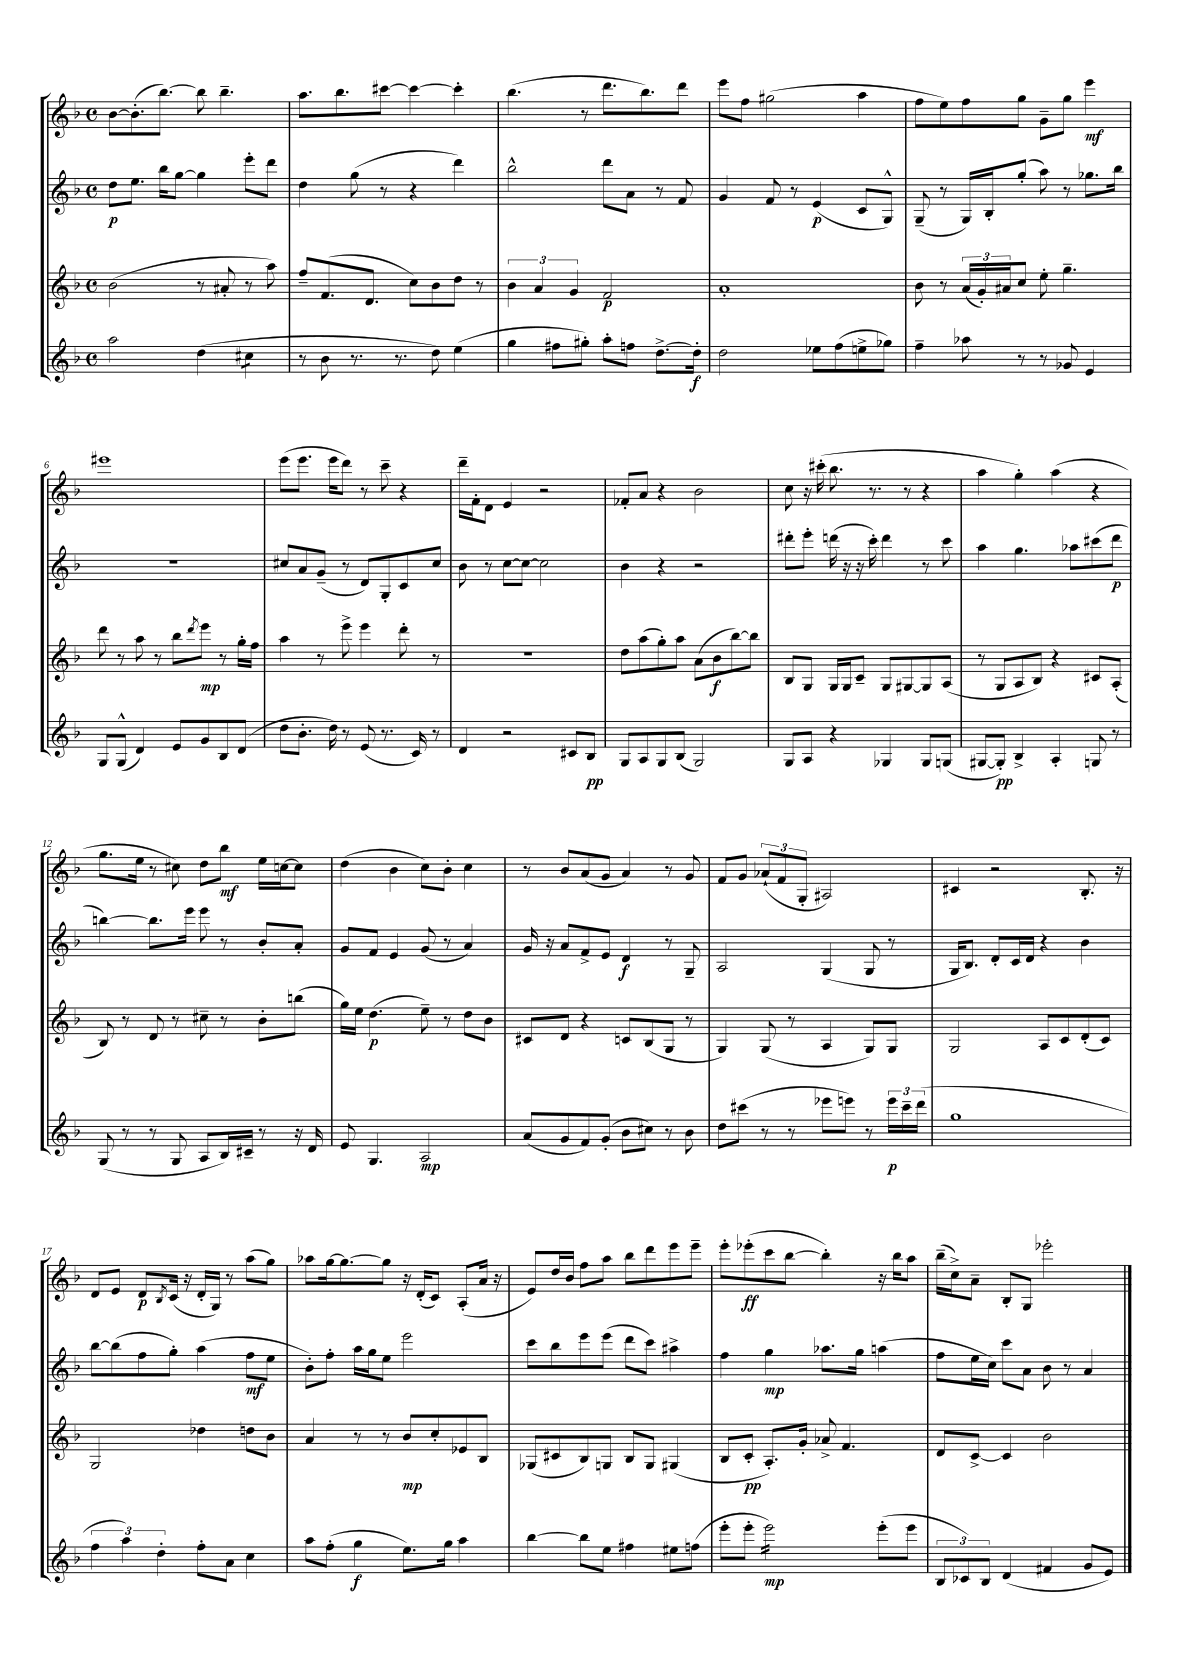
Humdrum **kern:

**kern	**kern	**kern	**kern
*staff4	*staff3	*staff2	*staff1
*clefG2	*clefG2	*clefG2	*clefG2
*k[b-]	*k[b-]	*k[b-]	*k[b-]
*M4/4	*M4/4	*M4/4	*M4/4
*met(c)	*met(c)	*met(c)	*met(c)
2aa	(2b-	8dd	[8b-
.	.	8.ee	(8.b-']
.	.	16bb-	[8.bb-)
.	.	[8gg	.
(4dd	8r	4gg]	8bb-]
.	8a#'	.	4.bb-~
4cc#	8r	8eee'	.
.	8aa)	8ddd	.
=	=	=	=
8r	8ff~	4dd	8.aa
8b-	(8.f	.	.
.	.	.	8.bb-
8.r	.	(8gg	.
.	8.d	.	.
.	.	8r	[8ccc#
8.r	.	.	.
.	8cc)	4r	4ccc#_
8dd)	8b-	.	.
(4ee	8dd	4ddd)	4ccc#']
.	8r	.	.
=	=	=	=
4gg	6b-	2bb-^^	(4.bb-
.	6a	.	.
8ff#	.	.	.
.	6g	.	.
8gg#')	.	.	8r
8aa'	2f	8ddd	8.ddd
8ff	.	8a	.
.	.	.	8.bb-)
[8.dd^	.	8r	.
.	.	8f	8ddd
16dd']	.	.	.
=	=	=	=
2dd	1a'	4g	8eee
.	.	.	8ff
.	.	8f	(2gg#
.	.	8r	.
8ee-	.	(4e	.
(8ff	.	.	.
8ee^	.	8c	4aa
8gg-)	.	8G^^)	.
=	=	=	=
4ff~	8b-	(8G~	8ff
.	8r	8r	8ee)
8aa-	(24a	16G)	8ff
.	24g')	.	.
.	.	16B-'	.
.	24a#	.	.
8r	8cc	(8gg'	8gg
8r	8ee'	8aa)	8g~
8g-	4.gg~	8r	8gg
4e	.	8.gg-	4eee
.	.	16bb-	.
=	=	=	=
8G	8ddd	1r	1eee#
(8G^^	8r	.	.
4d)	8aa	.	.
.	8r	.	.
8e	8bb-	.	.
.	8qddd	.	.
8g	8eee	.	.
8B-	8r	.	.
(8d	16gg'	.	.
.	16ff	.	.
=	=	=	=
8dd	4aa	8cc#	(8eee
8.b-'	.	8a	8.eee
.	8r	(8g~	.
16dd)	.	.	16eee
8r	8eee^	8r	8ddd)
(8e	4eee	8d)	8r
8.r	.	8G'	8ccc~
.	8ddd'	8c	4r
16c)	.	.	.
8r	8r	8cc#	.
=	=	=	=
4d	1r	8b-	16ddd~
.	.	.	16f'
.	.	8r	8d
2r	.	[8cc	4e
.	.	8cc_	.
.	.	2cc]	2r
8c#	.	.	.
8B-	.	.	.
=	=	=	=
8G	8dd	4b-	8f-'
8A	(8aa	.	8a
8G	8gg')	4r	4r
(8B-	8aa	.	.
2G)	(8a	2r	2b-
.	8b-	.	.
.	[8bb-)	.	.
.	8bb-]	.	.
=	=	=	=
8G	8B-	8ddd#'	8cc
8A	8G	8eee'	16r
.	.	.	(16ccc#'
4r	16G	(16ddd	8.bb-
.	16G	16r	.
.	8c~	16r	.
.	.	16ccc')	8.r
4G-	8G	4ddd	.
.	[8G#	.	8r
8G-	8G#]	8r	4r
(8G	(8A	8ccc	.
=	=	=	=
[8G#	8r	4aa	4aa
8G#'])	8G	.	.
4B-^	8A	4.gg	4gg')
.	8B-)	.	.
4A'	4r	.	(4aa
.	.	8aa-	.
8G	8c#	(8ccc#	4r
8r	(8A'	8ddd	.
=	=	=	=
(8G	8B-)	[4bb)	8.gg
8r	8r	.	.
.	.	.	16ee
8r	8d	8.bb]	8r
8G	8r	.	8cc#)
.	.	16eee	.
8A	8cc#~	8eee	8dd
16B-)	8r	8r	8bb-
16c#~	.	.	.
8r	8b-'	8b-'	16ee
.	.	.	[16cc
16r	(8bb	8a'	8cc]
16d	.	.	.
=	=	=	=
8e	16gg)	8g	(4dd
.	16ee	.	.
4.G	(4.dd	8f	.
.	.	4e	4b-
2A	8ee~)	(8g	8cc)
.	8r	8r	8b-'
.	8dd	4a)	4cc
.	8b-	.	.
=	=	=	=
(8a	8c#	16g	8r
.	.	16r	.
8g	8d	8a	8b-
8f)	4r	8f^	(8a
(8g'	.	8e	8g
8b-	8c	4d	4a)
8cc#)	(8B-	.	.
8r	8G	8r	8r
8b-	8r	8G~	8g
=	=	=	=
8dd	4G)	2A	8f
(8ccc#	.	.	8g
8r	(8G	.	(12a-`
.	.	.	12f
8r	8r	.	.
.	.	.	12G'
8eee-	4A	(4G	2A#)
8eee)	.	.	.
8r	8G)	8G	.
24eee	8G	8r	.
24ccc#~	.	.	.
(24ddd	.	.	.
=	=	=	=
1gg	2G	16G	4c#
.	.	8.B-)	.
.	.	8d'	2r
.	.	16c	.
.	.	16d	.
.	8A	4r	.
.	8c	.	.
.	(8d'	4b-	8.B-'
.	8c)	.	.
.	.	.	16r
=	=	=	=
6ff	2G	[8bb-	8d
.	.	(8bb-]	8e
6aa)	.	.	.
.	.	8ff	8d
6dd'	.	.	.
.	.	.	8qB-
.	.	8gg')	(16c
.	.	.	16r
8ff'	4dd-	(4aa	16d'
.	.	.	16G)
8a	.	.	8r
4cc	8dd	8ff	(8aa
.	8b-	8ee	8gg)
=	=	=	=
8aa	4a	8b-')	8aa-
(8ff'	.	8ff'	[16gg
.	.	.	8.gg_
4gg	8r	16aa	.
.	.	16gg	.
.	8r	8ee	8gg]
8.ee)	8b-	2eee	16r
.	.	.	(16d'
.	8cc'	.	8c)
16gg	.	.	.
4aa	8e-	.	(8A'
.	8B-	.	16a
.	.	.	16r
=	=	=	=
[4bb-	(8G-	8ccc	8e)
.	8c#	8bb-	16dd
.	.	.	16b-
8bb-]	8B-)	8eee	8ff
8ee	8G	(8eee	8aa
4ff#	8B-	8ddd	8bb-
.	8G	8ccc)	8ddd
8ee#	(4G#	4aa#^	8eee
(8ff	.	.	8eee~
=	=	=	=
8eee'	8B-	4ff	8eee'
8eee'	8c'	.	(8eee-'
2eee)	8.A')	4gg	8ccc
.	.	.	[8bb-
.	16g'	.	.
.	8a-^	8.aa-	4bb-'])
.	4.f	.	.
.	.	16gg	.
(8eee'	.	(4aa	16r
.	.	.	16bb-
8eee	.	.	8aa
=	=	=	=
12B-	8d	8ff	(16bb-~
.	.	.	16cc^)
12c-)	.	.	.
.	[8c^	16ee	8a~
12B-	.	.	.
.	.	16cc)	.
(4d	4c]	8ccc	8B-'
.	.	8a	8G
4f#	2b-	8b-	2eee-'
.	.	8r	.
8g	.	4a	.
8e)	.	.	.
==	==	==	==
*-	*-	*-	*-
